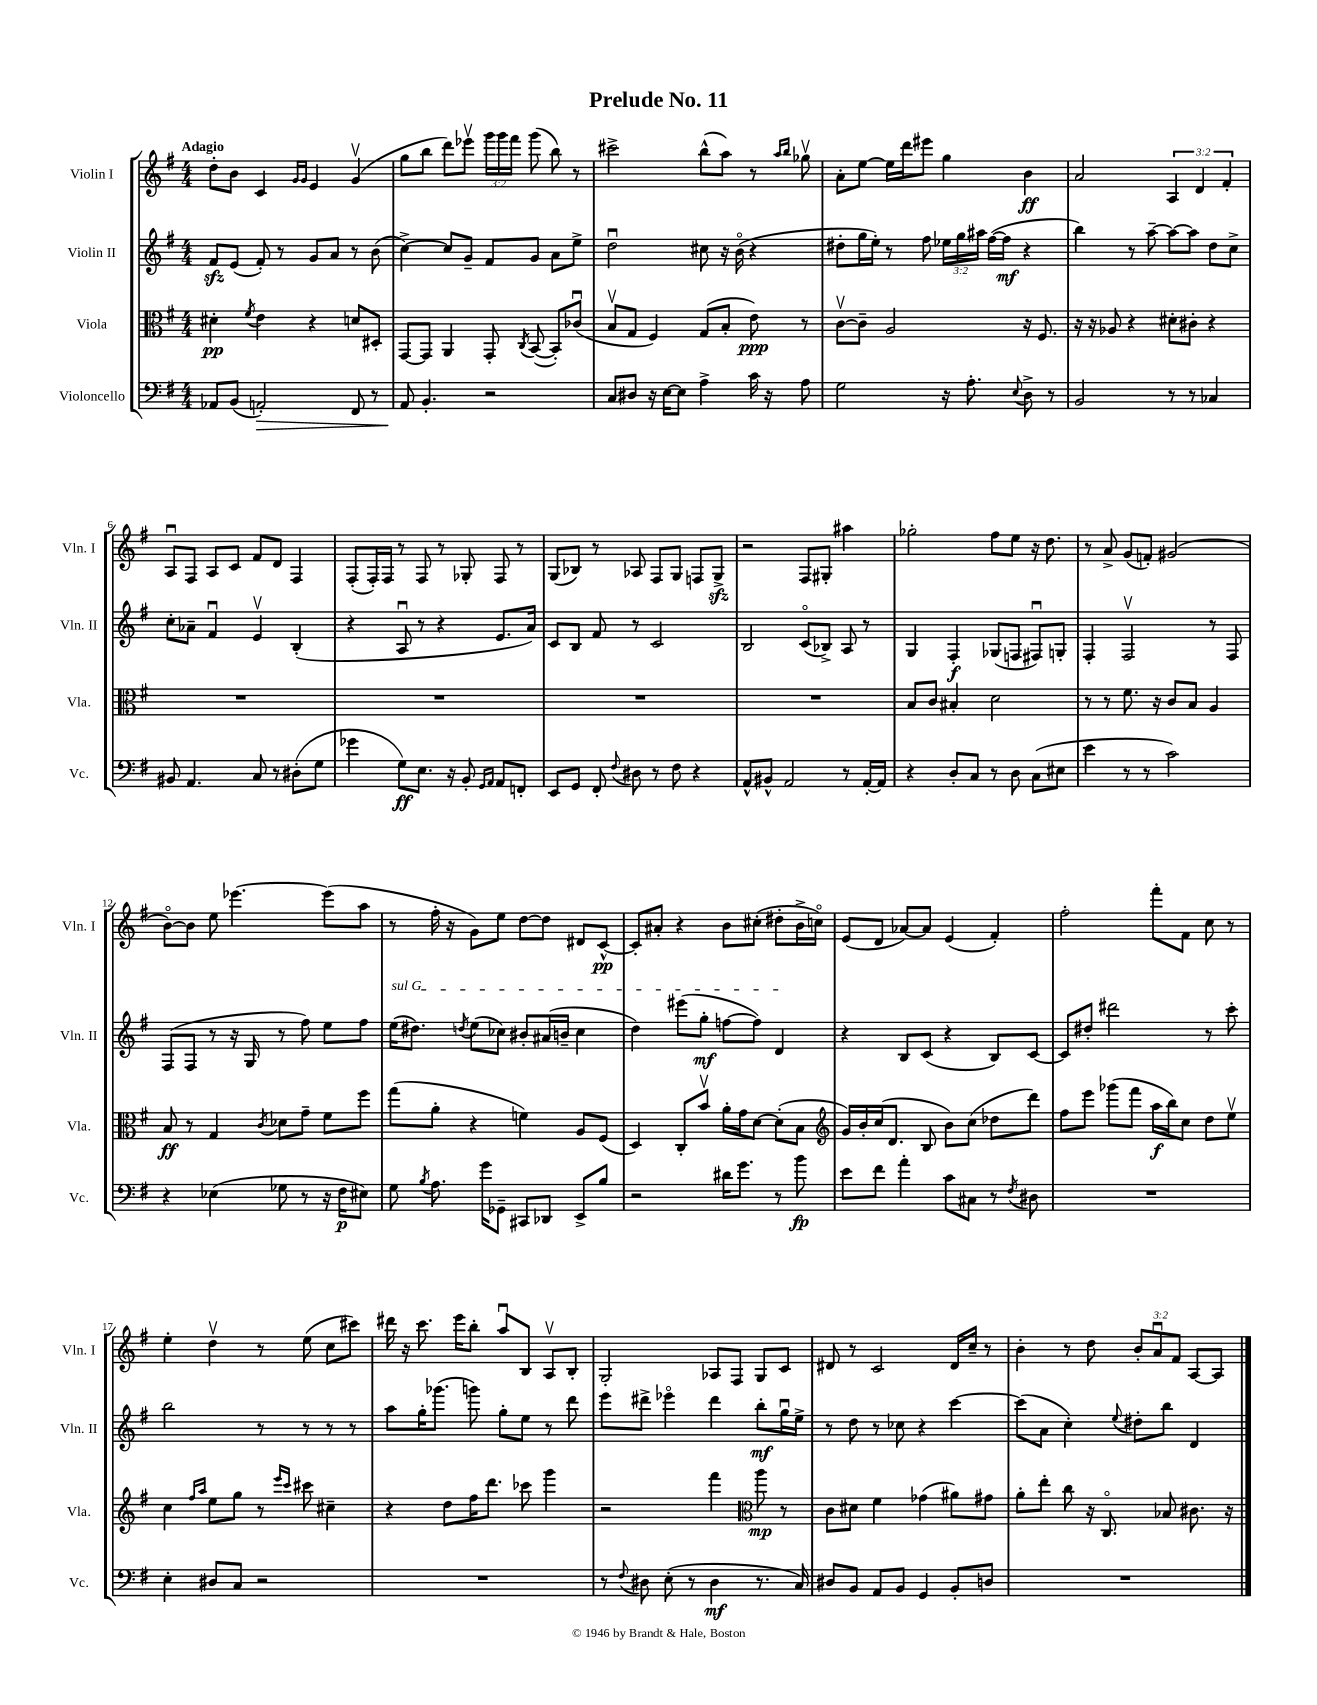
\header { title = "Prelude No. 11" }
<<
\new StaffGroup <<
\new Staff = "s0" \with { instrumentName = "Violin I" shortInstrumentName = "Vln. I" } {
    \clef treble \key g \major \numericTimeSignature \time 4/4 \override Staff.TupletNumber.text = #tuplet-number::calc-fraction-text \tempo "Adagio"
    \autoBeamOff d''8[-. b'8] c'4 \grace { g'16[ g'16] } e'4 g'4\upbow( |
    g''8[ b''8] d'''8[) ees'''8]\upbow \tuplet 3/2 { g'''16[ g'''16 fis'''16] } g'''8( b''8) r8 |
    cis'''2-> b''8[-^( a''8]) r8 \grace { a''16[ b''16] } ges''8\upbow |
    a'8[-. e''8]~ e''16[ d'''16 eis'''8] g''4 b'4\ff |
    a'2 \tuplet 3/2 { a4 d'4 fis'4-. } |
    a8[\downbow fis8] a8[ c'8] fis'8[ d'8] fis4 |
    fis8[-.( fis16-.) fis16] r8 fis8 r8 ges8-. fis8 r8 |
    g8[( bes8]) r8 aes8 fis8[ g8] f8[ g8]->\sfz |
    r2 fis8[ gis8]-. ais''4 |
    ges''2-. fis''8[ e''8] r16 d''8. |
    r8 a'8-> g'8[( f'8]-.) gis'2( |
    b'8[~\flageolet) b'8] e''8 ees'''4.~ ees'''8[( a''8] |
    r8 fis''16-. r16 g'8[) e''8] d''8[~ d''8] dis'8[ c'8]~-^\pp |
    c'8[-. ais'8]-. r4 b'8[ cis''8]-.( dis''8[-. b'16-> c''16]\flageolet) |
    e'8[( d'8] aes'8[~) aes'8] e'4( fis'4-.) |
    fis''2-. fis'''8[-. fis'8] c''8 r8 |
    e''4-. d''4\upbow r8 e''8( c''8[ cis'''8]) |
    dis'''16 r16 c'''8. e'''16[ b''8]-. a''8[\downbow b8] a8[\upbow b8]-. |
    g2-. aes8[ fis8] g8[ c'8] |
    dis'8 r8 c'2 dis'16[ c''16]-- r8 |
    b'4-. r8 d''8 \tuplet 3/2 { b'8[-. a'8\downbow fis'8] } a8[~ a8] \bar "|." |
}
\new Staff = "s1" \with { instrumentName = "Violin II" shortInstrumentName = "Vln. II" } {
    \clef treble \key g \major \numericTimeSignature \time 4/4 \override Staff.TupletNumber.text = #tuplet-number::calc-fraction-text
    \autoBeamOff fis'8[\sfz e'8]( fis'8-.) r8 g'8[ a'8] r8 b'8( |
    c''4~->) c''8[ g'8]-- fis'8[ g'8] a'8[ e''8]-> |
    d''2\downbow cis''8 r16 b'16\flageolet( r4 |
    dis''8[-. g''16 e''16]-.) r8 fis''8 \tuplet 3/2 { ees''16[ g''16 ais''16] } fis''16[~( fis''16]\mf r4 |
    b''4) r8 a''8~-- a''8[~ a''8] d''8[ c''8]-> |
    c''8[-. aes'8]-- fis'4\downbow e'4\upbow b4-.( |
    r4 a8\downbow r8 r4 e'8.[ a'16]) |
    c'8[ b8] fis'8 r8 c'2 |
    b2 c'8[\flageolet( bes8]->) a8 r8 |
    g4 fis4-.\f ges8[( f8] fis8[\downbow) g8]-. |
    fis4-. fis2\upbow r8 fis8 |
    fis8[( fis8] r8 r16 g16 r8 fis''8) e''8[ fis''8] |
    \once \override TextSpanner.bound-details.left.text = \markup { \italic "sul G" } e''16[\startTextSpan( dis''8.]) \acciaccatura { d''8 } e''8[( ces''8]) bis'8[-. ais'16( b'16]-- ces''4 |
    d''4) eis'''8[( g''8]-.\mf f''8[~ f''8]) d'4\stopTextSpan |
    r4 b8[ c'8]( r4 b8[) c'8]~ |
    c'8[ dis''8]-. dis'''2 r8 c'''8-. |
    b''2 r8 r8 r8 r8 |
    a''8[ g''16-. ges'''8.]( g'''8) g''8[-. e''8] r8 d'''8 |
    e'''8[ dis'''8]-> ees'''4\flageolet dis'''4 b''8[-.\mf g''16\downbow e''16]-> |
    r8 d''8 r8 ces''8 r4 c'''4~ |
    c'''8[( a'8] c''4-.) \appoggiatura { e''8 } dis''8[-. b''8] d'4 \bar "|." |
}
\new Staff = "s2" \with { instrumentName = "Viola" shortInstrumentName = "Vla." } {
    \clef alto \key g \major \numericTimeSignature \time 4/4
    \autoBeamOff dis'4-.\pp \acciaccatura { fis'8 } e'4 r4 d'8[ dis8]-. |
    g,8[~ g,8] a,4 g,8-. \acciaccatura { c8 } b,8~( b,8[-.) ces'8]\downbow( |
    b8[\upbow g8] fis4) g8[( b8]-. e'8\ppp) r8 |
    c'8[~\upbow c'8]-- a2 r16 fis8. |
    r16 r16 aes8 r4 dis'8[-. cis'8]-. r4 |
    R1 |
    R1 |
    R1 |
    R1 |
    b8[ c'8] bis4-. d'2 |
    r8 r8 fis'8. r16 c'8[ b8] a4 |
    b8\ff r8 g4 \acciaccatura { c'8 } des'8[ g'8]-- fis'8[ fis''8] |
    g''8[( a'8]-. r4 f'4) a8[ fis8]( |
    d4) c8[-. b'8]\upbow a'16[-. g'16 d'8]~ d'8[-.( b8] |
    \clef treble g'16[) b'16-. c''16( d'8.] b8 b'8[) c''8]( des''8[ d'''8]) |
    fis''8[ e'''8] ges'''8[( fis'''8] a''16[\f b''16) c''8] d''8[ e''8]\upbow |
    c''4 \grace { fis''16[ a''16] } e''8[ g''8] r8 \grace { e'''16[ c'''16] } cis'''8 cis''4-- |
    r4 d''8[ fis''16 d'''8.] ces'''8 g'''4 |
    r2 fis'''4 \clef alto a''8\mp r8 |
    c'8[ dis'8] fis'4 ges'4( ais'8[) gis'8] |
    a'8[-. e''8]-. c''8 r16 c8.\flageolet bes8 cis'8. r16 \bar "|." |
}
\new Staff = "s3" \with { instrumentName = "Violoncello" shortInstrumentName = "Vc." } {
    \clef bass \key g \major \numericTimeSignature \time 4/4
    \autoBeamOff aes,8[ b,8]( a,2-.\>) fis,8 r8 |
    a,8\! b,4.-. r2 |
    c8[ dis8] r16 e16[~ e8] a4-> c'16 r16 a8 |
    g2 r16 a8.-. \appoggiatura { e8 } d8-> r8 |
    b,2 r8 r8 ces4 |
    bis,8 a,4. c8 r8 dis8[-.( g8] |
    ges'4 g8[\ff) e8.] r16 b,8-. \grace { g,16[ a,16] } a,8[ f,8]-. |
    e,8[ g,8] fis,8-. \appoggiatura { fis8 } dis8 r8 fis8 r4 |
    a,8[-^ bis,8]-^ a,2 r8 a,16[~-. a,16] |
    r4 d8[-. c8] r8 d8 c8[( eis8] |
    e'4 r8 r8 c'2) |
    r4 ees4( ges8 r8 r16 fis16[\p eis8]) |
    g8 \acciaccatura { b8 } a8. g'16[ ges,8]-- cis,8[ des,8] e,8[-> b8] |
    r2 dis'16[ g'8.] r8 b'8\fp |
    e'8[ fis'8] a'4-. c'8[ cis8] r8 \acciaccatura { fis8 } dis8 |
    R1 |
    e4-. dis8[ c8] r2 |
    R1 |
    r8 \appoggiatura { fis8 } dis8 e8-.( r8 dis4\mf r8. c16) |
    dis8[ b,8] a,8[ b,8] g,4 b,8[-. d8] |
    R1 \bar "|." |
}
>>
>>
